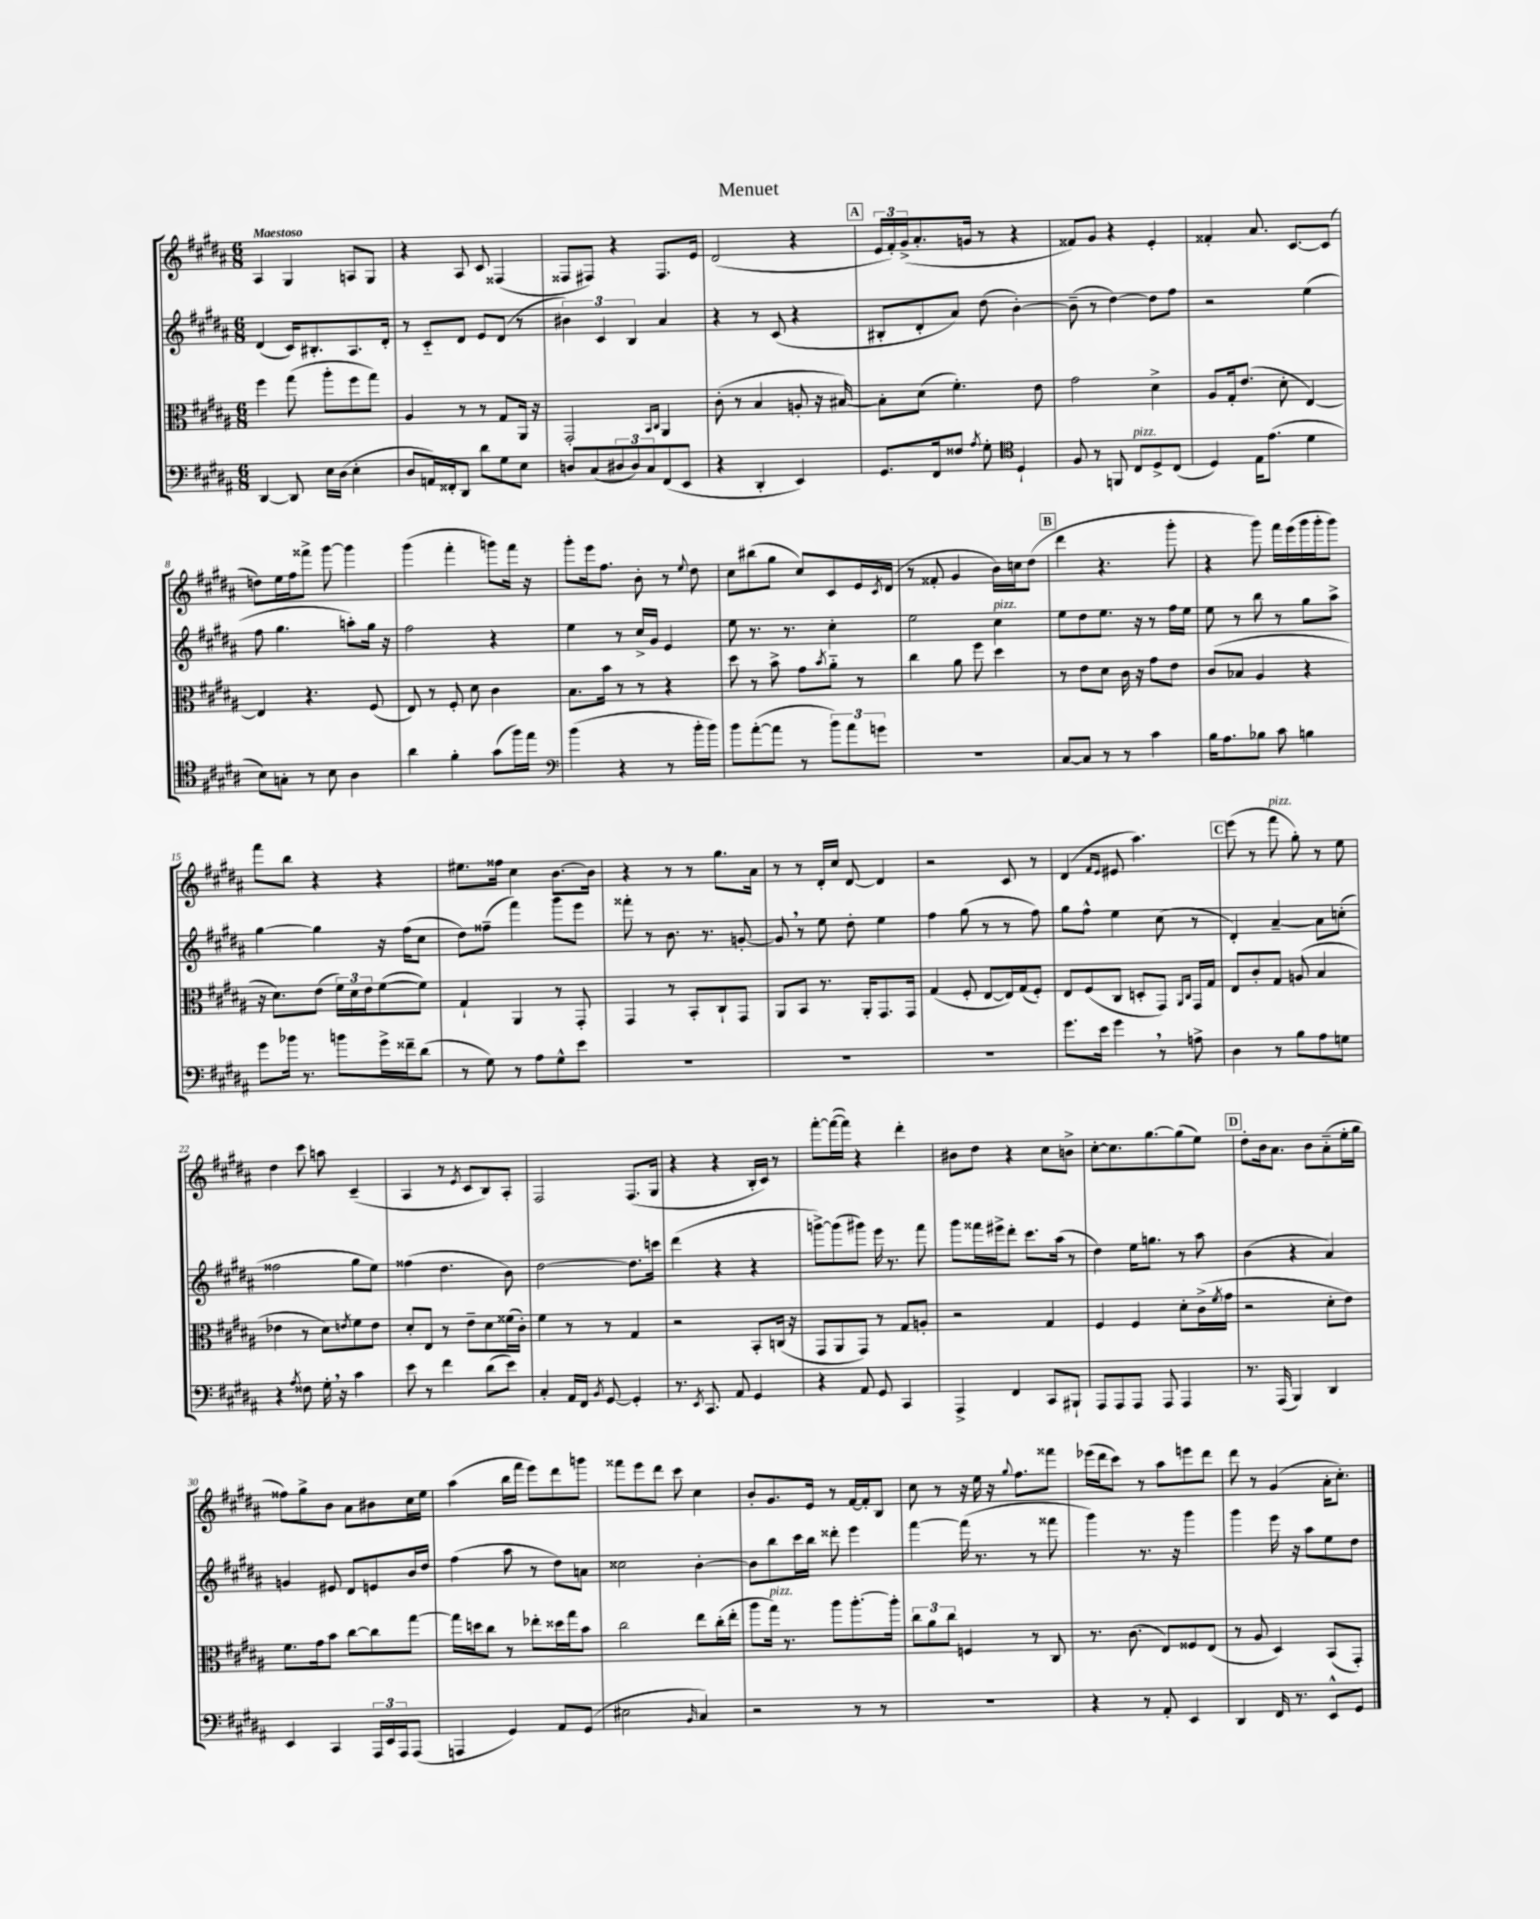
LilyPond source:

\header { title = "Menuet" }
<<
\new StaffGroup <<
\new Staff = "s0" {
    \clef treble \key b \major \numericTimeSignature \time 6/8 \tempo "Maestoso"
    ais4 gis4 a8 gis8 |
    r4 ais8 cis'8 fisis4( |
    fisis8 fis8) r4 fis8. e'16 |
    dis'2( r4 |
    \mark \markup { \box "A" } \tuplet 3/2 { e'16 fis'16-.) gis'16->( } ais'8.-. g'16 r8 r4 |
    fisis'8) gis'8 r4 e'4-. |
    fisis'4-. ais'8. cis'8.~ cis'8( |
    d''8) e''16 fis''16 fisis'''8-> gis'''8~ gis'''4 |
    gis'''4( fis'''4-. g'''8) fis'''16 r16 |
    gis'''8-. e'''16 fis''8. b'8-. r8 \appoggiatura { e''8 } dis''8 |
    cis''8 bis''8( gis''8 cis''8) cis'8 e'16 \acciaccatura { cis'8 } dis'16( |
    r8 fisis'8-. gis'4 b'16) c''16 dis''8( |
    \mark \markup { \box "B" } dis'''4 r4. gis'''8-. |
    r4 gis'''8) fis'''16 e'''16( gis'''16 gis'''16-. gis'''8) |
    fis'''8 b''8 r4 r4 |
    eis''8. fisis''16 cis''4 b'8.~ b'16 |
    r4 r8 r8 gis''8. ais'16 |
    r8 r8 dis'16-. cis''16 dis'8~ dis'4 |
    r2 cis'8 r8 |
    dis'4( \grace { fis'16 e'16 } eis'8 ais''4.) |
    \mark \markup { \box "C" } e'''8( r8 fis'''8^\markup { \italic "pizz." } gis''8-.) r8 e''8 |
    dis''4 cis'''8 a''8 cis'4--( |
    ais4 r8 \acciaccatura { e'8 } cis'8 b8) ais8-. |
    fis2 fis8.( gis16 |
    r4 r4 b16-. cis'16) r8 |
    fis'''8~-. fis'''16~( fis'''16) r4 dis'''4-. |
    bis'8 dis''8 r4 cis''8 b'8-> |
    cis''8~-. cis''8. gis''8.~ gis''8( e''8) |
    \mark \markup { \box "D" } dis''8-. b'16 ais'8. b'8 ais'8-_( e''16-. gis''16 |
    fisis''8) gis''8-> b'8 ais'8 bis'8 cis''16 e''16 |
    ais''4( b''16 fis'''16 e'''8) dis'''8 g'''8 |
    fisis'''8 e'''8 dis'''8 cis'''8 cis''4 |
    b'8-. gis'8. e'16 r8 fis'16~ fis'16-. b8 |
    cis''8 r8 r16 e''16 r16 \appoggiatura { gis''8 } fis''8. fisis'''8 |
    ees'''16( dis'''16 cis'''8) r8 ais''8 e'''8 dis'''8 |
    dis'''8 r8 gis'4( ais'16-. cis''8.-.) \bar "|." |
}
\new Staff = "s1" {
    \clef treble \key b \major \numericTimeSignature \time 6/8
    dis'4( cis'16) bis8.-. ais8. dis'16-. |
    r8 cis'8-_ dis'8 e'8 dis'8( r8 |
    \tuplet 3/2 { bis'4) cis'4 b4 } ais'4 |
    r4 r8 cis'8( r4 |
    \mark \markup { \box "A" } bis8-. dis'8-. ais'8) dis''8( b'4~-.) |
    b'8--( r8 dis''4~) dis''8 fis''8 |
    r2 e''4( |
    fis''8 gis''4. a''8-.) gis''16 r16 |
    fis''2 r4 |
    e''4 r8 cis''16-> gis'16 e'4 |
    e''8 r8. r8. cis''4-. |
    e''2 cis''4^\markup { \italic "pizz." } |
    \mark \markup { \box "B" } e''8 dis''8 e''8. r16 r8 fis''16 e''16 |
    e''8 r8 b''8 r8 gis''8 ais''8-> |
    gis''4~ gis''4 r16 fis''16( cis''8 |
    dis''8) fisis''8--( fis'''4) gis'''8 e'''8 |
    fisis'''8-. r8 b'8. r8. g'8~-. |
    g'8 \breathe r8 e''8 dis''8-. e''4 |
    fis''4 gis''8( r8 r8 fis''8) |
    gis''8 fis''8-^ e''4 cis''8( r8 |
    \mark \markup { \box "C" } dis'4-.) ais'4~-- ais'8 c''8-.( |
    fisis''2 gis''8 e''8) |
    fisis''4( dis''4. b'8) |
    dis''2~ dis''8. c'''16 |
    dis'''4( r4 r4 |
    g'''8~->) g'''8( gis'''8) e'''16 r8. fis'''8 |
    gis'''8 fisis'''16 eis'''16-> dis'''8-. cis'''8. ais''16( r8 |
    dis''4) e''16 g''8. r8 ais''8 |
    \mark \markup { \box "D" } b'4( r4 ais'4) |
    g'4 eis'8 dis'8 e'8 b'16 dis''16 |
    fis''4( ais''8 r8 dis''8) a'8 |
    cisis''2 b'4~-. |
    b'8 b''8 cis'''16 b''16 disis'''8-. e'''4 |
    fis'''4~ fis'''16( r8. r8 fisis'''8 |
    gis'''4) r8. r16 gis'''4 |
    gis'''4 e'''16 r16 ais''8 e''8 dis''8 \bar "|." |
}
\new Staff = "s2" {
    \clef alto \key b \major \numericTimeSignature \time 6/8
    fis''4 gis''8( ais''8-. fis''8 gis''8) |
    ais4 r8 r8 gis8 ais,16 r16 |
    gis,2-. \grace { b,16 cis16 } ais,4 |
    cis'8-.( r8 b4 a8-. r16 bis16~) |
    \mark \markup { \box "A" } bis8-. dis'8( fis'4.-.) e'8 |
    gis'2 dis'4-> |
    ais8 gis16-. e'8.( dis'8-. e4~) |
    e4 r4. fis8( |
    e8) r8 fis8-. dis'8 cis'4 |
    b8. b'16 r8 r8 r4 |
    dis''8 r8 b'8-> gis'8 \acciaccatura { b'8 } ais'8-_ r8 |
    cis''4 ais'8 fis''8 dis''4 |
    \mark \markup { \box "B" } r8 e'8 dis'8 cis'16 r16 gis'8 e'8 |
    cis'8( bes8 ais4 r4 |
    r16 dis'8.) e'8( \tuplet 3/2 { fis'16) dis'16 e'16 } fis'8~( fis'8) |
    gis4-! ais,4 r8 gis,8-. |
    gis,4 r8 b,8-. cis8-! gis,8 |
    ais,8 b,8 r8. ais,16-. gis,8. gis,16 |
    gis4( fis8-. e8~ e16) gis16( fis8-.) |
    e8 fis8( cis8 d8-. gis,8) \grace { ais,16 cis16 } gis,16 gis16 |
    \mark \markup { \box "C" } e8 cis'8-. gis8 a8( b4 |
    ees'4 r8 dis'8) \acciaccatura { e'8 } fis'8 e'8 |
    dis'8-. e8 r8 e'8-- dis'8 fisis'16( cis'16-.) |
    fis'4 r8 r8 gis4 |
    r2 b,8-. c16( r16 |
    gis,8 ais,8 gis,8) r8 gis8 a8-. |
    r2 gis4 |
    fis4 fis4 dis'8-. cis'16->( \acciaccatura { fis'8 } gis'16 |
    \mark \markup { \box "D" } r2 dis'8-. e'8) |
    fis'8. gis'16 b'8 cis''8~ cis''8 gis''8~ |
    gis''16 d''16 cis''8 r8 ees''8-. disis''16 gis''16 b'8 |
    cis''2 e''8 cis''16-.( e''16-. |
    ais''8 gis''16^\markup { \italic "pizz." }) r8. ais''8 ais''8.~-. ais''16-. |
    \tuplet 3/2 { cis''8 ais'8 cis''8 } f4 r8 cis8 |
    r8. cis'8.( e8) fisis8 e8( |
    r8 ais8 dis4) b,8( gis,8-.) \bar "|." |
}
\new Staff = "s3" {
    \clef bass \key b \major \numericTimeSignature \time 6/8
    dis,4~ dis,8 e16 dis16( e4-. |
    dis8 a,16) fisis,16-. dis,8 dis'8 gis8 e8 |
    d8 cis8( \tuplet 3/2 { dis8 dis8) cis8 } fis,8( e,8 |
    r4 dis,4-. e,4) |
    \mark \markup { \box "A" } gis,8. fis,16 fisis8 \acciaccatura { ais8 } gis8-. \clef tenor dis4-! |
    fis8 r8 f,8 cis8^\markup { \italic "pizz." } dis8-> cis8( |
    dis4) e16 e'8.( dis'4 |
    b8) g8-. r8 b8 ais4 |
    ais'4 fis'4-. gis'8( fis''16) e''16 |
    \clef bass b'4( r4 r8 b'16-. b'16) |
    b'8 ais'8~-.( ais'8 r8 \tuplet 3/2 { b'8) ais'8 g'8 } |
    R2. |
    \mark \markup { \box "B" } cis8~ cis8 r8 r8 cis'4 |
    b16 ais8. bes8 cis'8 b4 |
    gis'8 bes'16 r8. b'8 gis'16-> fisis'16-- dis'8( |
    r8 gis8) r8 ais8 gis8-^ e'8 |
    R2. |
    R2. |
    R2. |
    gis'8. e'16 gis'4 \breathe r8 a8-> |
    \mark \markup { \box "C" } dis4 r8 b8 ais8 g8 |
    r4 \acciaccatura { ais8 } fisis8 gis16-. \breathe r16 cis'4 |
    e'8 r8 fis'4 dis'8( e'8) |
    cis4-. ais,16 fis,16 \acciaccatura { b,8 } gis,8~ gis,4-. |
    r8. \acciaccatura { e,8 } cis,8. ais,8 gis,4 |
    r4 ais,8 gis,8 cis,4 |
    ais,,4-> fis,4 cis,8 bis,,8-! |
    ais,,8 ais,,8 ais,,8 ais,,8 ais,,4 |
    \mark \markup { \box "D" } r8. ais,,16( b,,4) dis,4 |
    e,4 cis,4 \tuplet 3/2 { ais,,16 e,16 ais,,16 } ais,,8( |
    a,,4 gis,4) ais,8 gis,8( |
    eis2 \grace { b,16 } cis4) |
    r2 r8 r8 |
    R2. |
    r4 r8 ais,8-. e,4 |
    dis,4 fis,16 r8. e,8-^ gis,8 \bar "|." |
}
>>
>>
